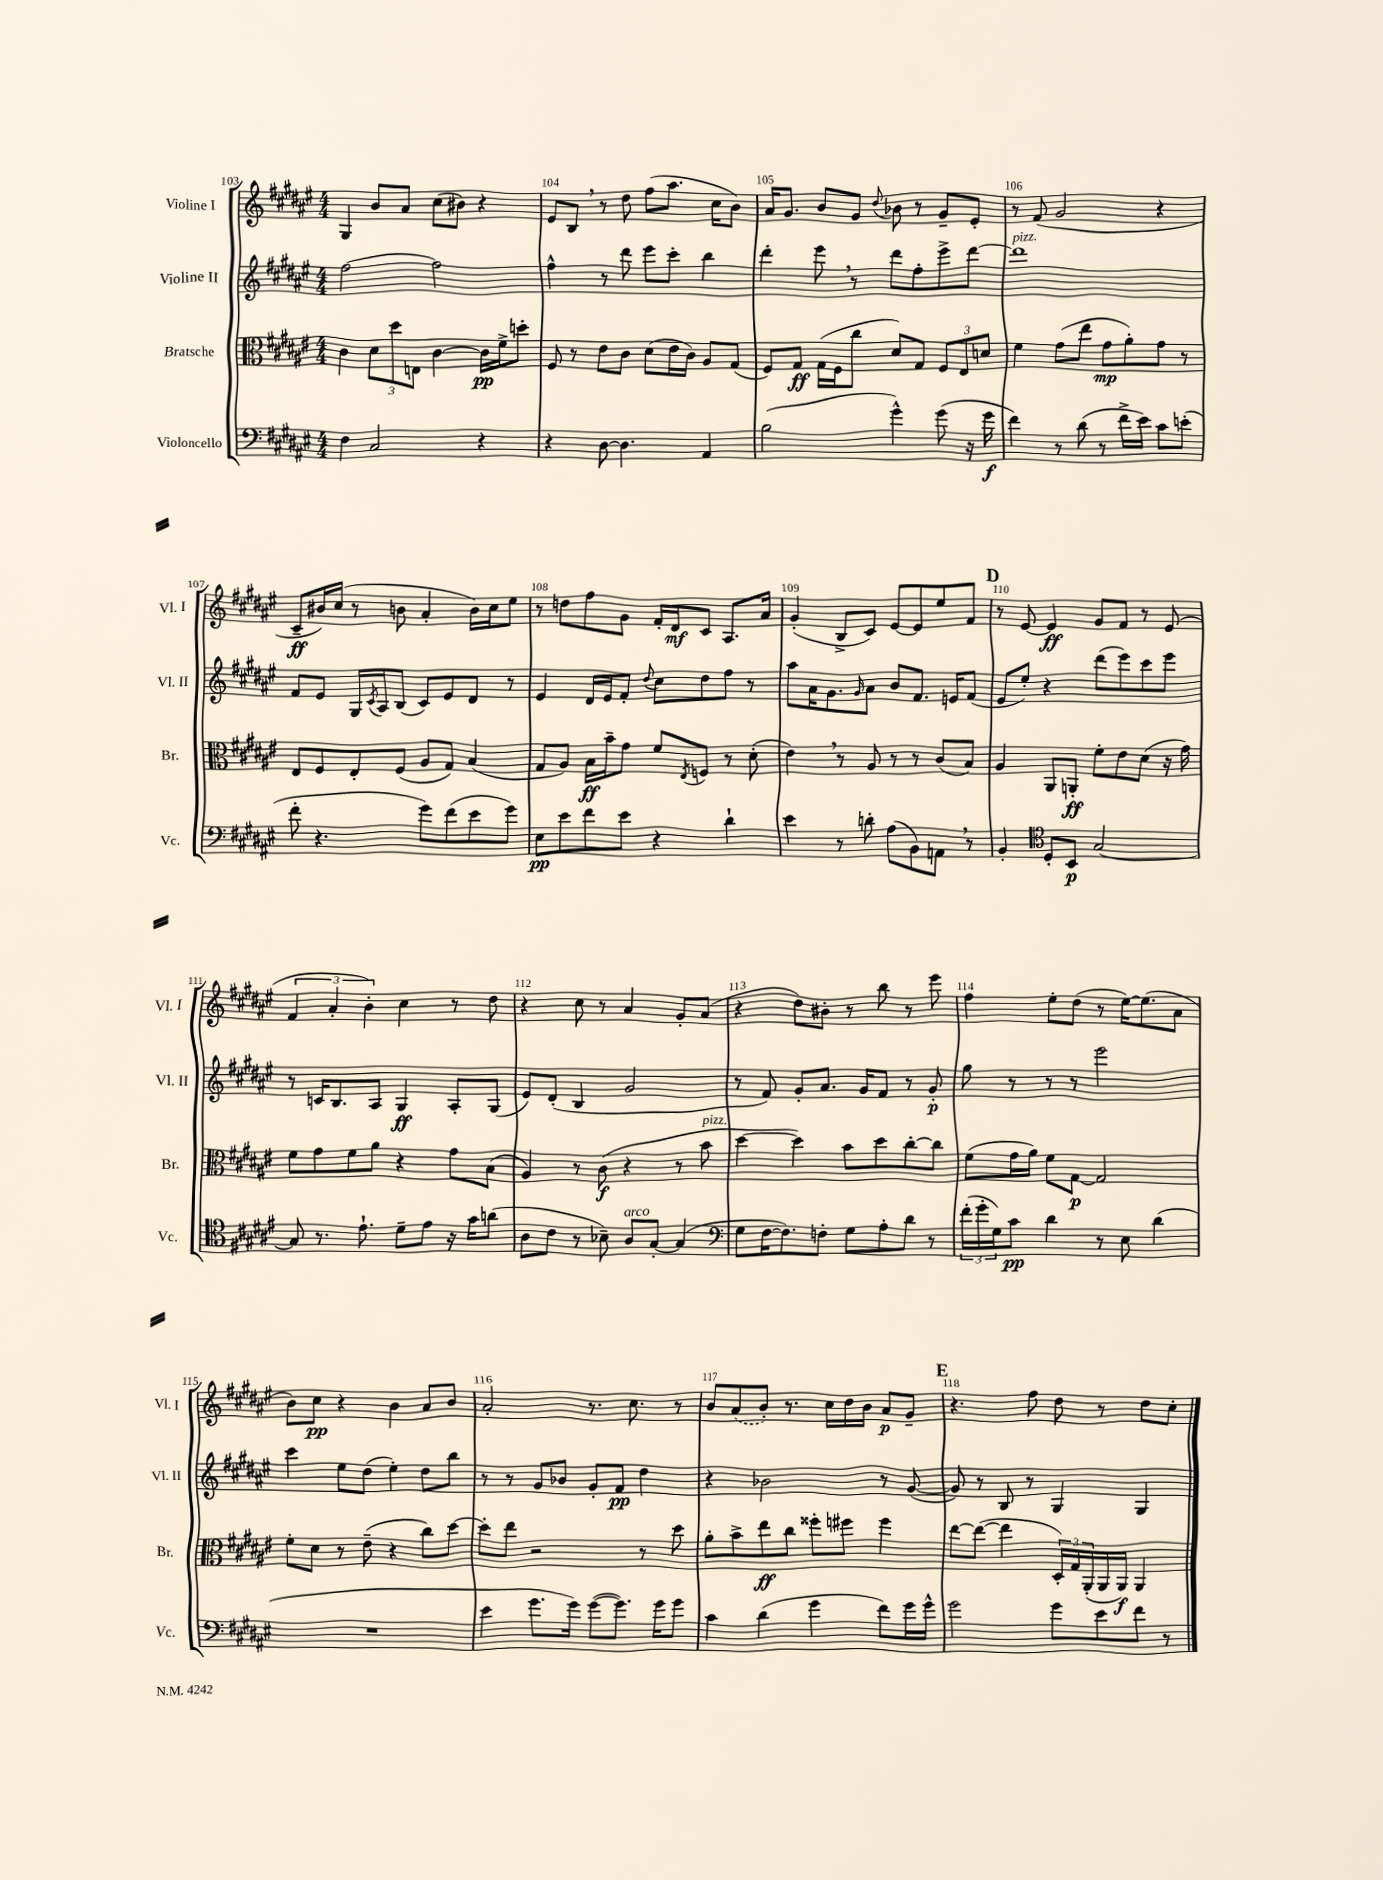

**kern	**dynam	**kern	**dynam	**kern	**dynam	**kern	**dynam
*part4	*part4	*part3	*part3	*part2	*part2	*part1	*part1
*staff4	*staff4	*staff3	*staff3	*staff2	*staff2	*staff1	*staff1
*I"Violoncello	*	*I"Bratsche	*	*I"Violine II	*	*I"Violine I	*
*I'Vc.	*	*I'Br.	*	*I'Vl. II	*	*I'Vl. I	*
*clefF4	*	*clefC3	*	*clefG2	*	*clefG2	*
*k[f#c#g#d#a#e#]	*	*k[f#c#g#d#a#e#]	*	*k[f#c#g#d#a#e#]	*	*k[f#c#g#d#a#e#]	*
*M4/4	*	*M4/4	*	*M4/4	*	*M4/4	*
=103	=103	=103	=103	=103	=103	=103	=103
4F#\	.	4c#\	.	[2ff#\	.	4G#/	.
2C#/	.	12d#\L	.	.	.	8b/L	.
.	.	12dd#\	.	.	.	.	.
.	.	.	.	.	.	8a#/J	.
.	.	12En\J	.	.	.	.	.
.	.	[4c#\	.	2ff#\]	.	(8cc#\L	.
.	.	.	.	.	.	8b#X\J)	.
4r	.	16c#\LL]	pp	.	.	4r	.
.	.	16f#^\J	.	.	.	.	.
.	.	8ddn'\J	.	.	.	.	.
=104	=104	=104	=104	=104	=104	=104	=104
4r	.	8F#/	.	4ff#^^\	.	8e#/L	.
.	.	8r	.	.	.	8B,/J	.
[8D#\	.	8e#\L	.	8r	.	8r	.
4.D#\]	.	8c#\J	.	8ddd#\	.	8dd#\	.
.	.	(8d#\L	.	8eee#\L	.	(8ff#\L	.
.	.	16e#\L	.	8ccc#'\J	.	8.aa#\J	.
.	.	16c#\JJ)	.	.	.	.	.
4AA#/	.	8A#/L	.	4bb\	.	.	.
.	.	.	.	.	.	16cc#\KL	.
.	.	(8G#/J	.	.	.	8b\J)	.
=105	=105	=105	=105	=105	=105	=105	=105
(2B\	.	8F#/L)	.	4ddd#'\	.	16a#/KL	.
.	.	.	.	.	.	8.g#/J	.
.	.	8G#/J	ff	.	.	.	.
.	.	(16G#\LL	.	8eee#,\	.	8b/L	.
.	.	16F#\J	.	.	.	.	.
.	.	8cc#\J	.	8r	.	8g#/J	.
.	.	.	.	.	.	8qqdd#/	.
4g#^^\)	.	8d#/L)	.	8ddd#\L	.	8b-X\	.
.	.	8G#/J	.	8ff#'\	.	8r	.
(8g#\	.	12F#/L	.	8eee#^\	.	8g#~/L	.
.	.	12E#/	.	.	.	.	.
16r	.	.	.	[8ddd#\J	.	8e#'/J	.
.	.	12dn/J	.	.	.	.	.
16g#\	f	.	.	.	.	.	.
=106	=106	=106	=106	=106	=106	=106	=106
!	!	!	!	!LO:TX:a:i:t=pizz.	!	!	!
4f#\)	.	4f#\	.	1ddd#]	.	8r	.
.	.	.	.	.	.	(8f#/	.
8r	.	(8g#\L	.	.	.	2g#/	.
(8d#\	.	8ee#\J	.	.	.	.	.
8r	.	8g#\L	mp	.	.	.	.
16f#^\LL	.	8a#'\)	.	.	.	.	.
16e#\JJ)	.	.	.	.	.	.	.
8c#\L	.	8g#\J	.	.	.	4r	.
(8en'\J	.	8r	.	.	.	.	.
!!LO:LB:g=z
=107	=107	=107	=107	=107	=107	=107	=107
8f#'\	.	8E#/L	.	8f#/L	.	8c#~/L	ff
4.r	.	8F#/	.	8e#/J	.	16b#X/L)	.
.	.	.	.	.	.	(16cc#/JJ	.
.	.	8E#'/	.	16G#/LL	.	8r	.
.	.	.	.	8qc#/	.	.	.
.	.	.	.	16A#/J	.	.	.
.	.	(8F#/J	.	(8B/J	.	8bn\	.
8g#\L)	.	8A#/L	.	8c#/L)	.	4a#'/	.
(8f#\	.	8G#/J)	.	8e#/	.	.	.
8e#\	.	(4B/	.	8d#/J	.	16b\LL)	.
.	.	.	.	.	.	16cc#\J	.
8g#\J)	.	.	.	8r	.	8ee#\J	.
=108	=108	=108	=108	=108	=108	=108	=108
8E#\L	pp	8G#/L	.	4e#/	.	8r	.
8e#\	.	8A#/J)	.	.	.	8ddn\L	.
8f#\	.	16B\LL	ff	16d#/LL	.	8ff#\	.
.	.	16b~\J	.	16e#/J	.	.	.
8e#\J	.	8g#\J	.	8f#'/J	.	8g#\J	.
.	.	.	.	8qqdd#/	.	.	.
4r	.	8f#/L	.	8cc#\L	.	16f#'/LL	.
.	.	.	.	.	.	16d#/J	mf
.	.	8qE#/	.	.	.	.	.
.	.	8Fn/J	.	8dd#\	.	8c#/J	.
4d#`\	.	8r	.	8ff#\J	.	8.A#/L	.
.	.	(8d#'\	.	8r	.	.	.
.	.	.	.	.	.	16a#/Jk	.
=109	=109	=109	=109	=109	=109	=109	=109
4e#\	.	4e#,\)	.	8aa#\L	.	(4g#'/	.
.	.	.	.	16a#\K	.	.	.
.	.	.	.	8.g#\	.	.	.
8r	.	8r	.	.	.	8B^/L	.
.	.	.	.	16qqg#/	.	.	.
8dn'\	.	8A#/	.	8a#\J	.	8c#/J)	.
(8A#\L	.	8r	.	8b/L	.	[8e#/L	.
8BB\)	.	8r	.	8.f#/J	.	8e#/]	.
8AAn,\J	.	(8c#/L	.	.	.	8ee#/	.
.	.	.	.	16en/KL	.	.	.
8r	.	8B/J)	.	(8f#/J	.	8f#/J	.
!!LO:REH:place=s1:t=D
=110	=110	=110	=110	=110	=110	=110	=110
4BB'/	.	4A#/	.	8e#/L	.	8r	.
.	.	.	.	8ee#'/J)	.	[8e#/	.
*clefC4	*	*	*	*	*	*	*
8D#'/L	.	8AA#/L	.	4r	.	4e#/]	ff
8BB/J	p	8AAn'/J	ff	.	.	.	.
[2G#/	.	8f#'\L	.	(8ddd#\L	.	8g#/L	.
.	.	8e#\	.	8eee#\)	.	8f#/J	.
.	.	(8d#\J	.	8ccc#\	.	8r	.
.	.	16r	.	8eee#\J	.	(8e#/	.
.	.	16g#\)	.	.	.	.	.
!!LO:LB:g=z
=111	=111	=111	=111	=111	=111	=111	=111
8G#/]	.	8f#\L	.	8r	.	6f#/	.
8.r	.	8g#\	.	16cn/KL	.	.	.
.	.	.	.	.	.	6a#'/	.
.	.	.	.	8.B/	.	.	.
.	.	8f#\	.	.	.	.	.
8.e#`\	.	.	.	.	.	.	.
.	.	.	.	.	.	6b'\)	.
.	.	8a#\J	.	8A#/J	.	.	.
8d#~\L	.	4r	.	4G#/	ff	4cc#\	.
8e#\J	.	.	.	.	.	.	.
16r	.	8g#\L	.	8A#'/L	.	8r	.
16g#\KL	.	.	.	.	.	.	.
(8an\J	.	(8B\J	.	(8G#/J	.	8dd#\	.
=112	=112	=112	=112	=112	=112	=112	=112
8A#\L	.	4A#/)	.	8e#/L)	.	4r	.
8c#\J	.	.	.	(8d#'/J	.	.	.
8r	.	8r	.	4B/	.	8cc#\	.
8B-X~\)	.	(8c#\	f	.	.	8r	.
!LO:TX:a:i:t=arco	!	!	!	!	!	!	!
8A#/L	.	4r	.	2g#/	.	4a#/	.
[8G#'/J	.	.	.	.	.	.	.
(4G#/]	.	8r	.	.	.	8g#'/L	.
!	!	!LO:TX:a:i:t=pizz.	!	!	!	!	!
.	.	8b\	.	.	.	(8a#/J	.
=113	=113	=113	=113	=113	=113	=113	=113
*clefF4	*	*	*	*	*	*	*
8G#\L	.	[4dd#\	.	8r	.	4r	.
[16F#\K	.	.	.	8f#/)	.	.	.
8.F#\])	.	.	.	.	.	.	.
.	.	4dd#\])	.	8g#'/L	.	8dd#\L)	.
8Fn'\J	.	.	.	8.a#/J	.	8b#X'\J	.
8G#\L	.	8b\L	.	.	.	8r	.
.	.	.	.	16g#/KL	.	.	.
8A#'\	.	8dd#\	.	8f#/J	.	8bb\	.
8d#\J	.	[8cc#'\	.	8r	.	8r	.
8r	.	8cc#\J]	.	8g#'/	p	8eee#\	.
=114	=114	=114	=114	=114	=114	=114	=114
(24f#'\LL	.	(8f#\L	.	8gg#\	.	4ff#\	.
24g#'\	.	.	.	.	.	.	.
24G#\J)	.	.	.	.	.	.	.
8c#\J	pp	16g#\L	.	8r	.	.	.
.	.	16a#\JJ)	.	.	.	.	.
4d#\	.	8f#\L	.	8r	.	8ee#'\L	.
.	.	[8G#\J	p	8r	.	(8dd#\J	.
8r	.	2G#/]	.	2eee#\	.	8r	.
8E#\	.	.	.	.	.	[16ee#\KL)	.
.	.	.	.	.	.	(8.ee#\]	.
(4d#\	.	.	.	.	.	.	.
.	.	.	.	.	.	8a#\J	.
!!LO:LB:g=z
=115	=115	=115	=115	=115	=115	=115	=115
1r	.	8f#'\L	.	4ccc#\	.	8b\L)	.
.	.	8d#\J	.	.	.	8cc#\J	pp
.	.	8r	.	8ee#\L	.	4r	.
.	.	(8e#~\	.	(8dd#\J	.	.	.
.	.	4r	.	4ee#'\)	.	4b\	.
.	.	8cc#\L)	.	8dd#\L	.	8a#/L	.
.	.	[8dd#\J	.	8bb\J	.	8b/J	.
=116	=116	=116	=116	=116	=116	=116	=116
4e#\	.	8dd#'\L]	.	8r	.	2a#'/	.
.	.	8ee#\J	.	8r	.	.	.
8.g#\L	.	2r	.	8g#/L	.	.	.
.	.	.	.	8b-X/J	.	.	.
16g#\Jk)	.	.	.	.	.	.	.
([8g#\L	.	.	.	8g#'/L	.	8.r	.
8.g#\J])	.	.	.	8f#/J	pp	.	.
.	.	.	.	.	.	8.cc#\	.
.	.	8r	.	4dd#\	.	.	.
16g#\KL	.	.	.	.	.	.	.
8g#\J	.	8dd#\	.	.	.	8r	.
=117	=117	=117	=117	=117	=117	=117	=117
4c#\	.	8a#'\L	.	4r	.	8b/L	.
.	.	8b^\	.	.	.	(8a#/	.
(4d#\	.	8ee#\	ff	2b-X\	.	8b'/J)	.
.	.	8cc#\J	.	.	.	8.r	.
4g#\	.	8ff##X'\L	.	.	.	.	.
.	.	.	.	.	.	16cc#\LL	.
.	.	8ff#X\J	.	.	.	16dd#\	.
.	.	.	.	.	.	16b\JJ	.
8f#\L)	.	4ff#\	.	8r	.	8a#/L	p
16g#\L	.	.	.	([8g#/	.	8g#~/J	.
16g#^^\JJ	.	.	.	.	.	.	.
!!LO:REH:place=s1:t=E
=118	=118	=118	=118	=118	=118	=118	=118
2g#\	.	[8ee#\L	.	8g#/])	.	4.r	.
.	.	(8ee#\J_	.	8r	.	.	.
.	.	4ee#\]	.	8B/	.	.	.
.	.	.	.	8r	.	8ff#\	.
8g#\L	.	24D#'/LL)	.	4G#/	.	8dd#\	.
.	.	24G#/	.	.	.	.	.
.	.	(24AA#'/	.	.	.	.	.
8e#\	.	16AA#/	.	.	.	8r	.
.	.	16AA#/JJ)	f	.	.	.	.
8f#\J	.	4AA#/	.	4G#/	.	8dd#\L	.
8r	.	.	.	.	.	8cc#'\J	.
==	==	==	==	==	==	==	==
*-	*-	*-	*-	*-	*-	*-	*-
